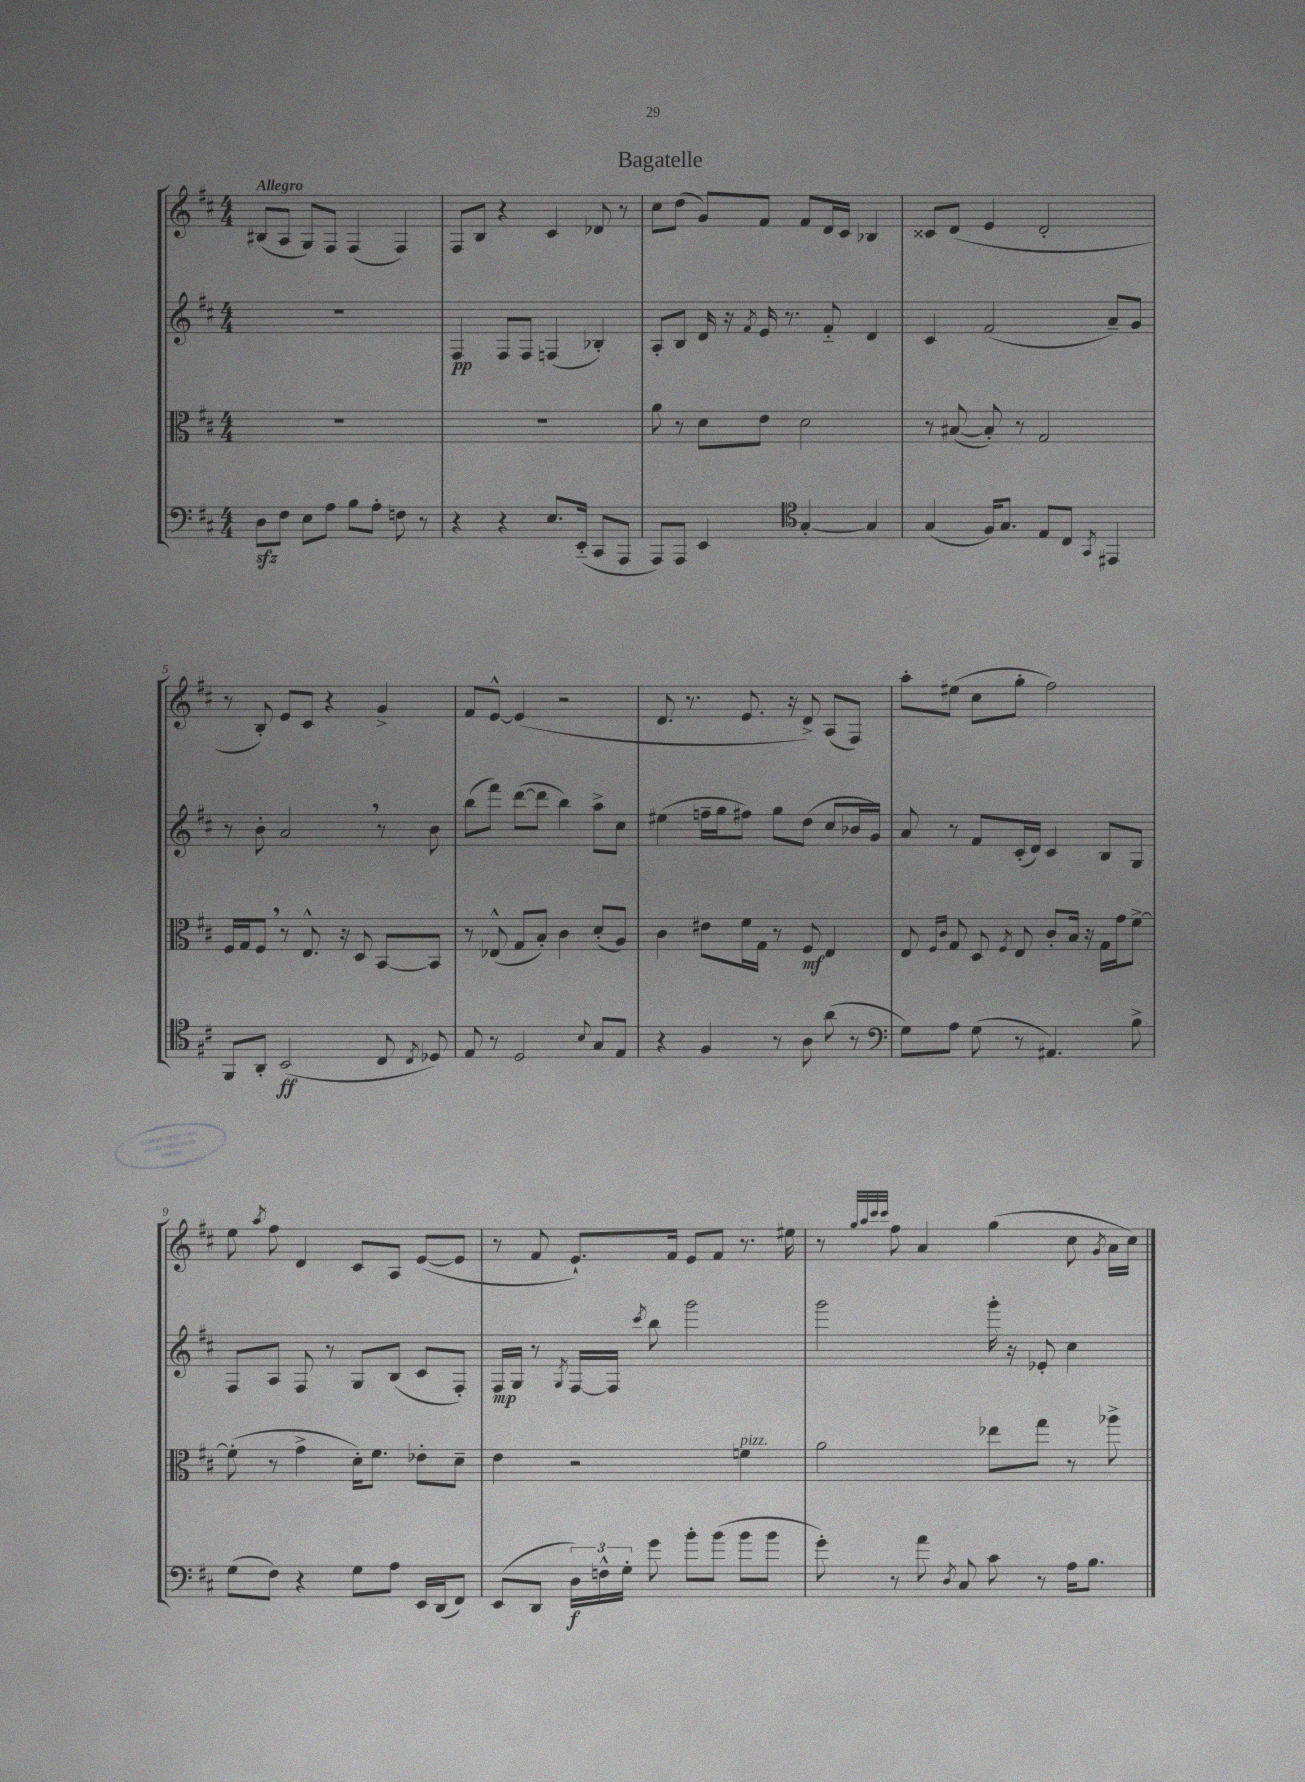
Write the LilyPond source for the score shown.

\header { title = "Bagatelle" }
<<
\new StaffGroup <<
\new Staff = "s0" {
    \clef treble \key d \major \numericTimeSignature \time 4/4 \tempo "Allegro"
    \autoBeamOff bis8[( a8] g8[) fis8] fis4( fis4) |
    fis8[ b8] r4 cis'4 des'8 r8 |
    cis''8[ d''8]( g'8[) fis'8] fis'8[ d'16 cis'16] bes4 |
    cisis'8[ d'8]( e'4 d'2-. |
    r8 b8-.) e'8[ cis'8] r4 g'4-> |
    fis'8[ e'8]~-^ e'4( r2 |
    d'8. r8. e'8. r16 d'8->) a8[( fis8]) |
    a''8[-. eis''8]( cis''8[ g''8]-. fis''2) |
    e''8 \acciaccatura { a''8 } fis''8 d'4 cis'8[ a8] e'8[~( e'8] |
    r8 fis'8 e'8.[-!) fis'16] e'8[ fis'8] r8. eis''16 |
    r8 \grace { g''32[ a''32 cis'''32 cis'''32] } fis''8 a'4 g''4( cis''8 \acciaccatura { g'8 } a'16[ cis''16]) \bar "|." |
}
\new Staff = "s1" {
    \clef treble \key d \major \numericTimeSignature \time 4/4
    \autoBeamOff R1 |
    fis4\pp fis8[ fis8] f4( bes4-.) |
    a8[-. b8] d'16 r16 \acciaccatura { fis'8 } e'16 r8. fis'8-_ d'4 |
    cis'4 fis'2( a'8[--) g'8] |
    r8 b'8-. a'2 \breathe r8 b'8 |
    b''8[( fis'''8]) d'''8[~( d'''8] b''4) a''8[-> cis''8] |
    eis''4( f''16[-- g''16 fis''8]) g''8[ d''8]( cis''8[ bes'16 g'16]) |
    a'8 r8 fis'8[ cis'16-.( d'16]) cis'4 b8[ g8] |
    fis8[ a8] fis8 r8 g8[ b8]( cis'8[ fis8]-.) |
    fis16[\mp g16] r8 \acciaccatura { g8 } fis16[~ fis16] \acciaccatura { cis'''8 } b''8 g'''2 |
    g'''2 g'''16-. r16 ees'8-. cis''4 \bar "|." |
}
\new Staff = "s2" {
    \clef alto \key d \major \numericTimeSignature \time 4/4
    \autoBeamOff R1 |
    R1 |
    a'8 r8 d'8[ e'8] d'2 |
    r8 bis8~( bis8-.) r8 g2 |
    fis16[ g16 fis8] \breathe r8 e8.-^ r16 d8 b,8[~ b,8] |
    r8 ees8-^( g8[ b8]-.) cis'4 d'8[-.( a8]) |
    cis'4 eis'8[ fis'16 g16] r8 fis8\mf e4 |
    e8 \grace { fis16[ cis'16] } g8 d8 \acciaccatura { fis8 } e8 cis'8[-. b16] r16 g16[ g'16 fis'8]~-> |
    fis'8-.( r8 g'4-> d'16[-.) fis'8.] ees'8[-. d'8]-- |
    e'4 r2 f'4^\markup { \italic "pizz." } |
    a'2 ees''8[ g''8] r8 aes''8-> \bar "|." |
}
\new Staff = "s3" {
    \clef bass \key d \major \numericTimeSignature \time 4/4
    \autoBeamOff d8[\sfz fis8] e8[ a8] b8[ a8]-. f8 r8 |
    r4 r4 e8.[ e,16]-_( cis,8[ a,,8] |
    a,,8[) a,,8] e,4 \clef tenor g4~-. g4 |
    g4( fis16[) g8.] e8[ cis8] \acciaccatura { g,8 } eis,4 |
    fis,8[ a,8]-. b,2\ff( cis8 \acciaccatura { cis8 } des8) |
    e8 r8 d2 \appoggiatura { b8 } g8[ e8] |
    r4 fis4 r8 a8 a'8( r8 |
    \clef bass g8[) a8] g8( r8 ais,4.) b8-> |
    g8[( fis8]) r4 g8[ a8] e,16[ d,16( fis,8]) |
    e,8[( d,8] \tuplet 3/2 { d16[\f) f16-^ g16]-. } g'8 b'8[-. b'8]( b'8[ b'8] |
    g'8-.) r8 a'8 \acciaccatura { d8 } cis8 cis'8 r8 a16[ b8.] \bar "|." |
}
>>
>>
